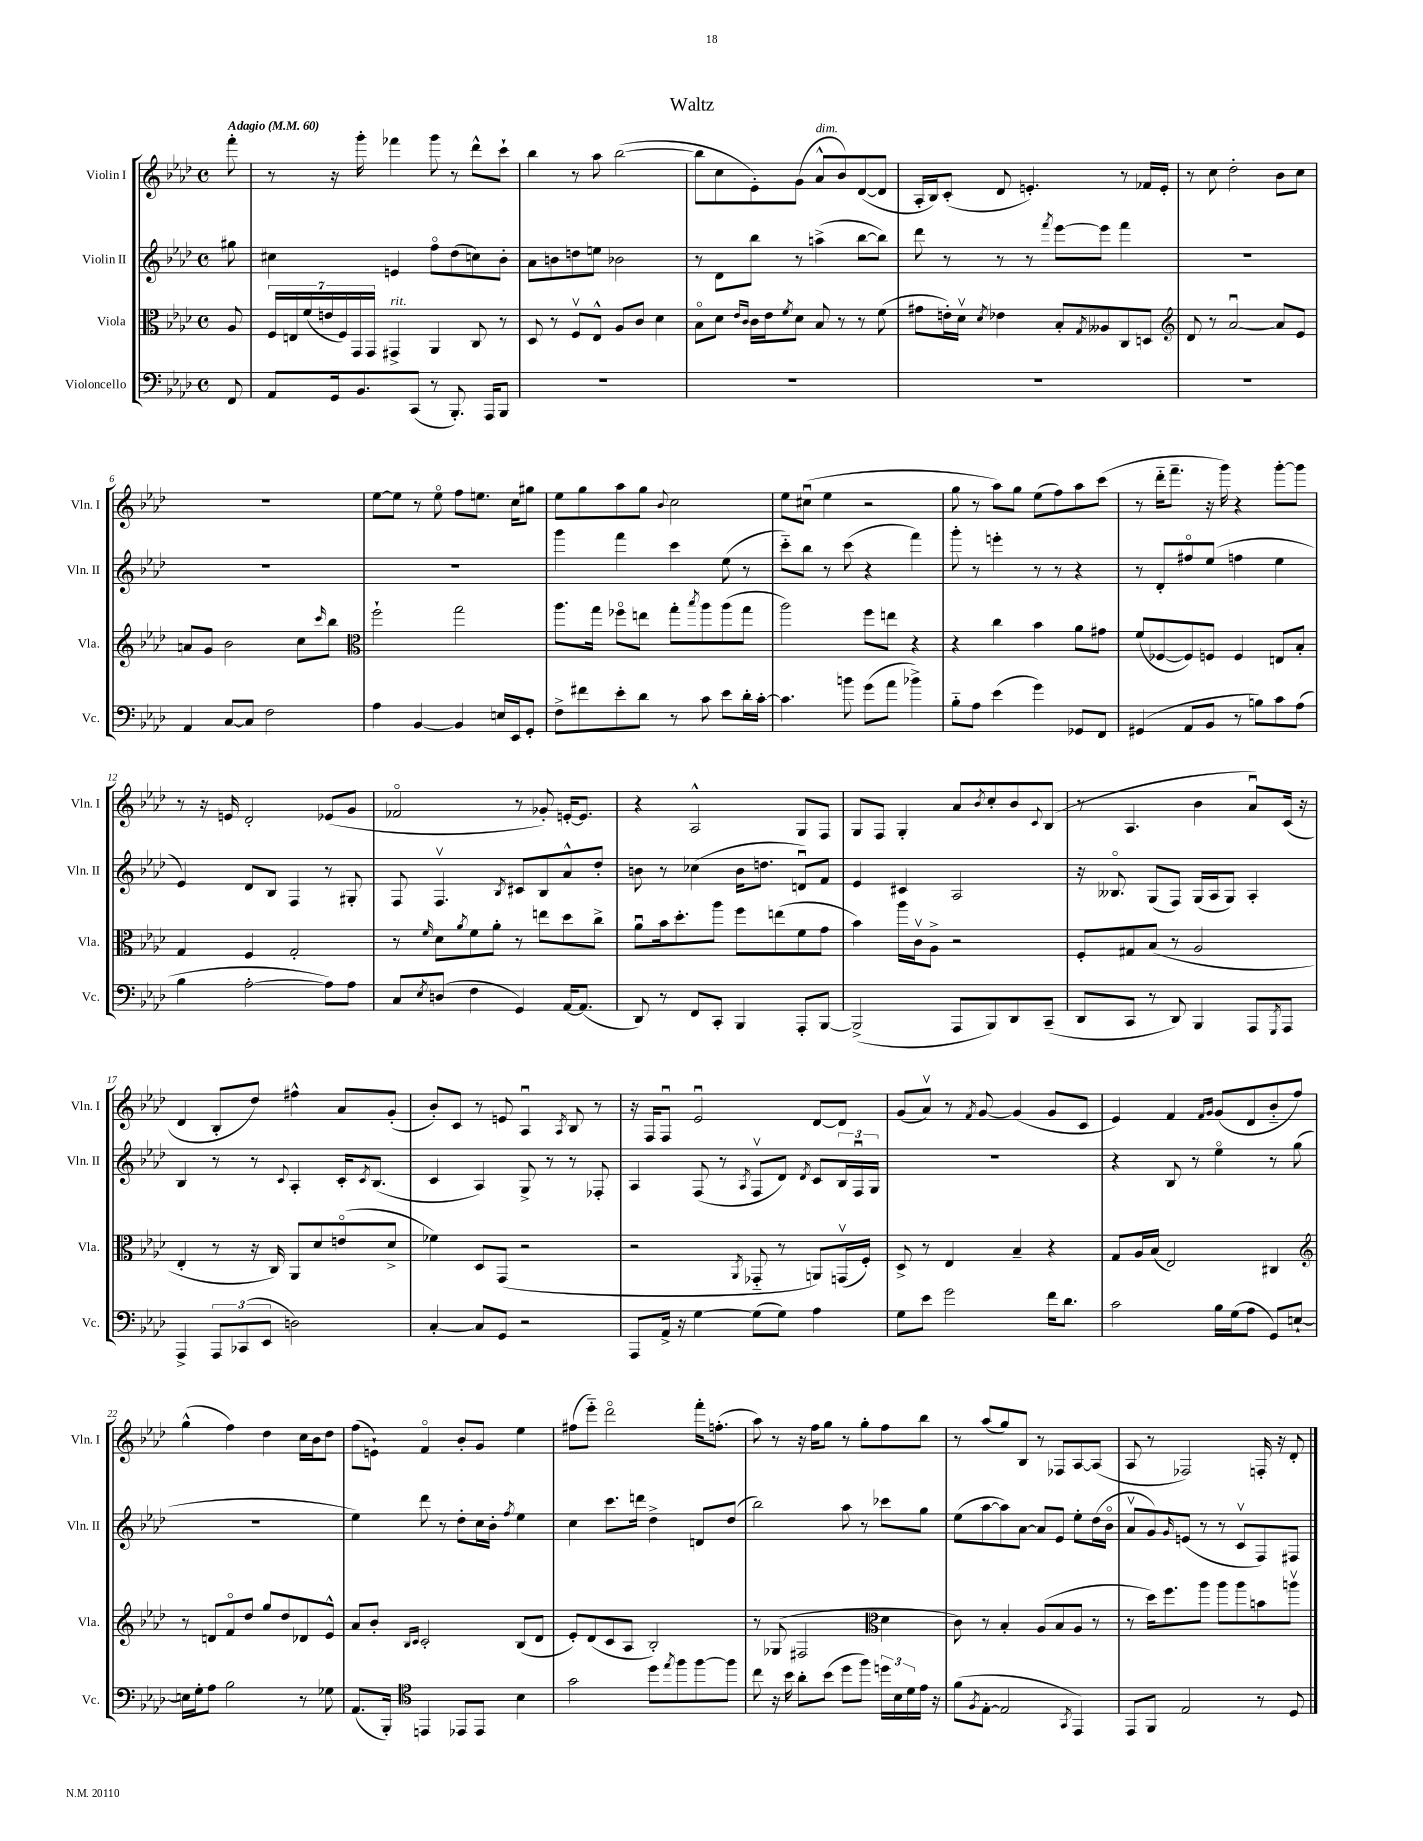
\header { title = "Waltz" }
<<
\new StaffGroup <<
\new Staff = "s0" \with { instrumentName = "Violin I" shortInstrumentName = "Vln. I" } {
    \clef treble \key aes \major \defaultTimeSignature \time 4/4 \partial 8 \tempo "Adagio" 4 = 60
    f'''8-. |
    r8 r16 g'''16-. fes'''4 g'''8 r8 des'''8-^ c'''8-! |
    bes''4 r8 aes''8 bes''2~( |
    bes''8 c''8 ees'8-.) g'8( aes'8-^^\markup { \italic "dim." } bes'8) des'8~( des'8 |
    aes16-. bes16) c'8-.( des'8 e'4.-.) r8 fes'16 e'16-. |
    r8 c''8 des''2-. bes'8 c''8 |
    R1 |
    ees''8~ ees''8 r8 ees''8\flageolet f''8 e''8. c''16 gis''8 |
    ees''8 g''8 aes''8 g''8 \appoggiatura { bes'8 } c''2 |
    ees''8 cis''8\downbow( ees''4 r2 |
    g''8 r8 aes''8) g''8 ees''8( f''8) aes''8 c'''8( |
    r8 des'''16-_ f'''8.-- r16 g'''16) r4 g'''8~-. g'''8 |
    r8 r16 e'16 des'2-. ees'8( g'8 |
    fes'2\flageolet r8 ges'8-.) e'16~-. e'8. |
    r4 aes2-^ g8 f8 |
    g8 f8 g4-. aes'8 \acciaccatura { bes'8 } c''8-. bes'8 \appoggiatura { c'8 } bes8( |
    r8 aes4. bes'4 aes'8\downbow) c'16( r16 |
    des'4 bes8-. des''8) fis''4-^ aes'8 g'8-.( |
    bes'8-.) c'8 r8 e'8 aes4\downbow \acciaccatura { aes8 } bes8 r8 |
    r16 f16 f8\downbow ees'2\downbow des'8~ des'8 |
    g'8( aes'8\upbow) r8 \acciaccatura { f'8 } g'8~ g'4( g'8 c'8 |
    ees'4) f'4 \grace { f'16 g'16 } g'8( des'8 bes'8-_ f''8) |
    g''4-^( f''4) des''4 c''16 bes'16 des''8 |
    f''8( e'8-!) f'4\flageolet bes'8-. g'8 ees''4 |
    fis''8( ees'''8-_) des'''2\flageolet f'''16-. f''8.-.( |
    aes''8) r8 r16 f''16 g''8 r8 g''8-. f''8 bes''8 |
    r8 aes''8( g''8) bes8 r8 fes8 aes8~ aes8( |
    aes8 r8 fes2) f16-. r16 des'8-. \bar "|." |
}
\new Staff = "s1" \with { instrumentName = "Violin II" shortInstrumentName = "Vln. II" } {
    \clef treble \key aes \major \defaultTimeSignature \time 4/4 \partial 8
    gis''8 |
    cis''4 e'4 f''8\flageolet des''8( c''8) bes'8-. |
    aes'8 b'8 d''8 e''8 bes'2 |
    r8 des'8 bes''8 r8 a''4->( bes''8~ bes''8) |
    des'''8 r8 r8 r8 \acciaccatura { f'''8 } ees'''8~ ees'''8 f'''4 |
    R1 |
    R1 |
    R1 |
    g'''4 f'''4 c'''4 ees''8( r8 |
    c'''8-_) bes''8 r8 c'''8( r4 f'''4) |
    g'''8-. r8 e'''4-. r8 r8 r4 |
    r8 des'8-. fis''8\flageolet ees''8( f''4 ees''4 |
    ees'4) des'8 bes8 f4 r8 gis8-. |
    f8 f4.\upbow \acciaccatura { bes8 } cis'8 bes8 aes'8-^ des''8-. |
    b'8 r8 ces''4( b'16 d''8. d'8\downbow) f'8 |
    ees'4 cis'4 aes2 |
    r16 beses8.\flageolet g8( f8) g16( aes16 g8) aes4-. |
    bes4 r8 r8 \appoggiatura { c'8 } aes4-. c'16-. \acciaccatura { c'8 } bes8.( |
    c'4 aes4) g8-> r8 r8 fes8-. |
    aes4 f8( r8 \acciaccatura { aes8 } f8\upbow des'8) \acciaccatura { des'8 } c'8 \tuplet 3/2 { bes16 f16\downbow g16 } |
    R1 |
    r4 bes8 r8 ees''4\flageolet r8 g''8( |
    R1 |
    ees''4) des'''8 r8 des''8-. c''16 bes'16-. \acciaccatura { f''8 } ees''4 |
    c''4 c'''8. d'''16 des''4-> d'8 des''8( |
    bes''2) aes''8 r8 ces'''8 g''8 |
    ees''8( aes''8~ aes''8) aes'8~ aes'8 ees'8 ees''8-. des''16( bes'16\flageolet |
    aes'8\upbow g'8) \grace { g'16 } e'8( r8 r8 c'8\upbow f8) fis8 \bar "|." |
}
\new Staff = "s2" \with { instrumentName = "Viola" shortInstrumentName = "Vla." } {
    \clef alto \key aes \major \defaultTimeSignature \time 4/4 \partial 8
    aes8 |
    \tuplet 7/4 { f16 e16 f'16( e'16 f16) g,16 g,16 } gis,4->^\markup { \italic "rit." } aes,4 c8 r8 |
    des8 r8 f8\upbow ees8-^ aes8 c'8 des'4 |
    bes8\flageolet des'8 \grace { ees'16 c'16 } c'16 ees'16 \acciaccatura { f'8 } des'8 bes8 r8 r8 f'8( |
    gis'8 e'16-.) des'16\upbow \acciaccatura { des'8 } ees'4 bes8-. \acciaccatura { g8 } aeses8 c8 d8 |
    \clef treble des'8 r8 aes'2~\downbow aes'8 ees'8 |
    a'8 g'8 bes'2 c''8 \grace { c'''16 } bes''8 |
    \clef alto f''2-! g''2 |
    aes''8. g''16 fes''8\flageolet e''8 g''8-. \acciaccatura { bes''8 } aes''8 aes''8( g''8 |
    aes''2) f''8 e''8 r4 |
    r4 c''4 bes'4 aes'8 gis'8 |
    f'8( fes8~ fes8) f8 f4 e8 bes8-. |
    g4 f4 g2-. |
    r8 \grace { f'16 } des'8 \acciaccatura { aes'8 } f'8 aes'8-. r8 e''8 des''8 c''8-> |
    aes'8\downbow bes'16 des''8.-. aes''8 f''8 e''8( f'8 g'8 |
    bes'4) aes''16 c'16\upbow aes8-> r2 |
    f8-. gis8 bes8( r8 aes2 |
    ees4-. r8 r16 c16) aes,8 des'8 e'8\flageolet( des'8-> |
    fes'4) des8 g,8( r2 |
    r2 \acciaccatura { aes,8 } ges,8-_ r8 a,8) g,16\upbow( f16-.) |
    des8-> r8 ees4 bes4-- r4 |
    g8 aes16 bes16( ees2) cis4 |
    \clef treble r8 d'8 f'8\flageolet des''8 g''8 des''8 des'8 ees'8-^ |
    aes'8 bes'8-. \grace { bes16 c'16 } c'2-. bes8( des'8 |
    ees'8-.) des'8( c'8 aes8 bes2-.) |
    r8 ges8( fis2 \clef alto des'4 |
    c'8) r8 bes4-. aes8( bes8 aes8 r8 |
    r8 des''16) f''8. aes''8 aes''8 aes''8 b'8 a''8\upbow \bar "|." |
}
\new Staff = "s3" \with { instrumentName = "Violoncello" shortInstrumentName = "Vc." } {
    \clef bass \key aes \major \defaultTimeSignature \time 4/4 \partial 8
    f,8 |
    aes,8 g,16 bes,8. c,8( r8 bes,,8.-.) aes,,16 bes,,8 |
    R1 |
    R1 |
    R1 |
    R1 |
    aes,4 c8~ c8 f2 |
    aes4 bes,4~ bes,4 e16 ees,16 g,8-. |
    f8-> fis'8 ees'8-. des'8 r8 c'8 ees'8 des'16-. c'16~-. |
    c'4. b'8 g'8( aes'8 bes'4->) |
    bes8-_ aes8 ees'4( g'4) ges,8 f,8 |
    gis,4( aes,8 bes,8 r8 b8) c'8 aes8( |
    bes4 aes2~-. aes8) aes8 |
    c8 \acciaccatura { ees8 } d8( f4 g,4) aes,16~ aes,8.( |
    des,8) r8 f,8 c,8-. bes,,4 aes,,8-. bes,,8~ |
    bes,,2->( aes,,8 bes,,8) des,8 c,8--( |
    des,8 c,8 r8 des,8) bes,,4 aes,,8 \acciaccatura { g,,8 } aes,,8 |
    aes,,4-> \tuplet 3/2 { aes,,8 ces,8( ees,8 } d2) |
    c4~-. c8 g,8 r2 |
    aes,,8 aes,16-> r16 g4~ g8( g8) aes4 |
    g8 ees'8 g'2 f'16 des'8. |
    c'2 bes16 g16( aes8 g,8) e8~-! |
    e16 g16-. aes8 bes2 r8 ges8 |
    aes,8.( bes,,16-.) \clef tenor e,4 ees,8 ees,8 bes4 |
    g'2 des''8 \acciaccatura { ees''8 } f''8 f''8~ f''8 |
    c''8 r16 bes'16 aes'8-. bes'8( des''8 f''8) \tuplet 3/2 { d''16 bes16 des'16 } ees'16 r16 |
    f'8( \acciaccatura { f8 } ees8~-. ees2 \acciaccatura { g,8 } ees,4) |
    ees,8 f,8 ees2 r8 des8 \bar "|." |
}
>>
>>
